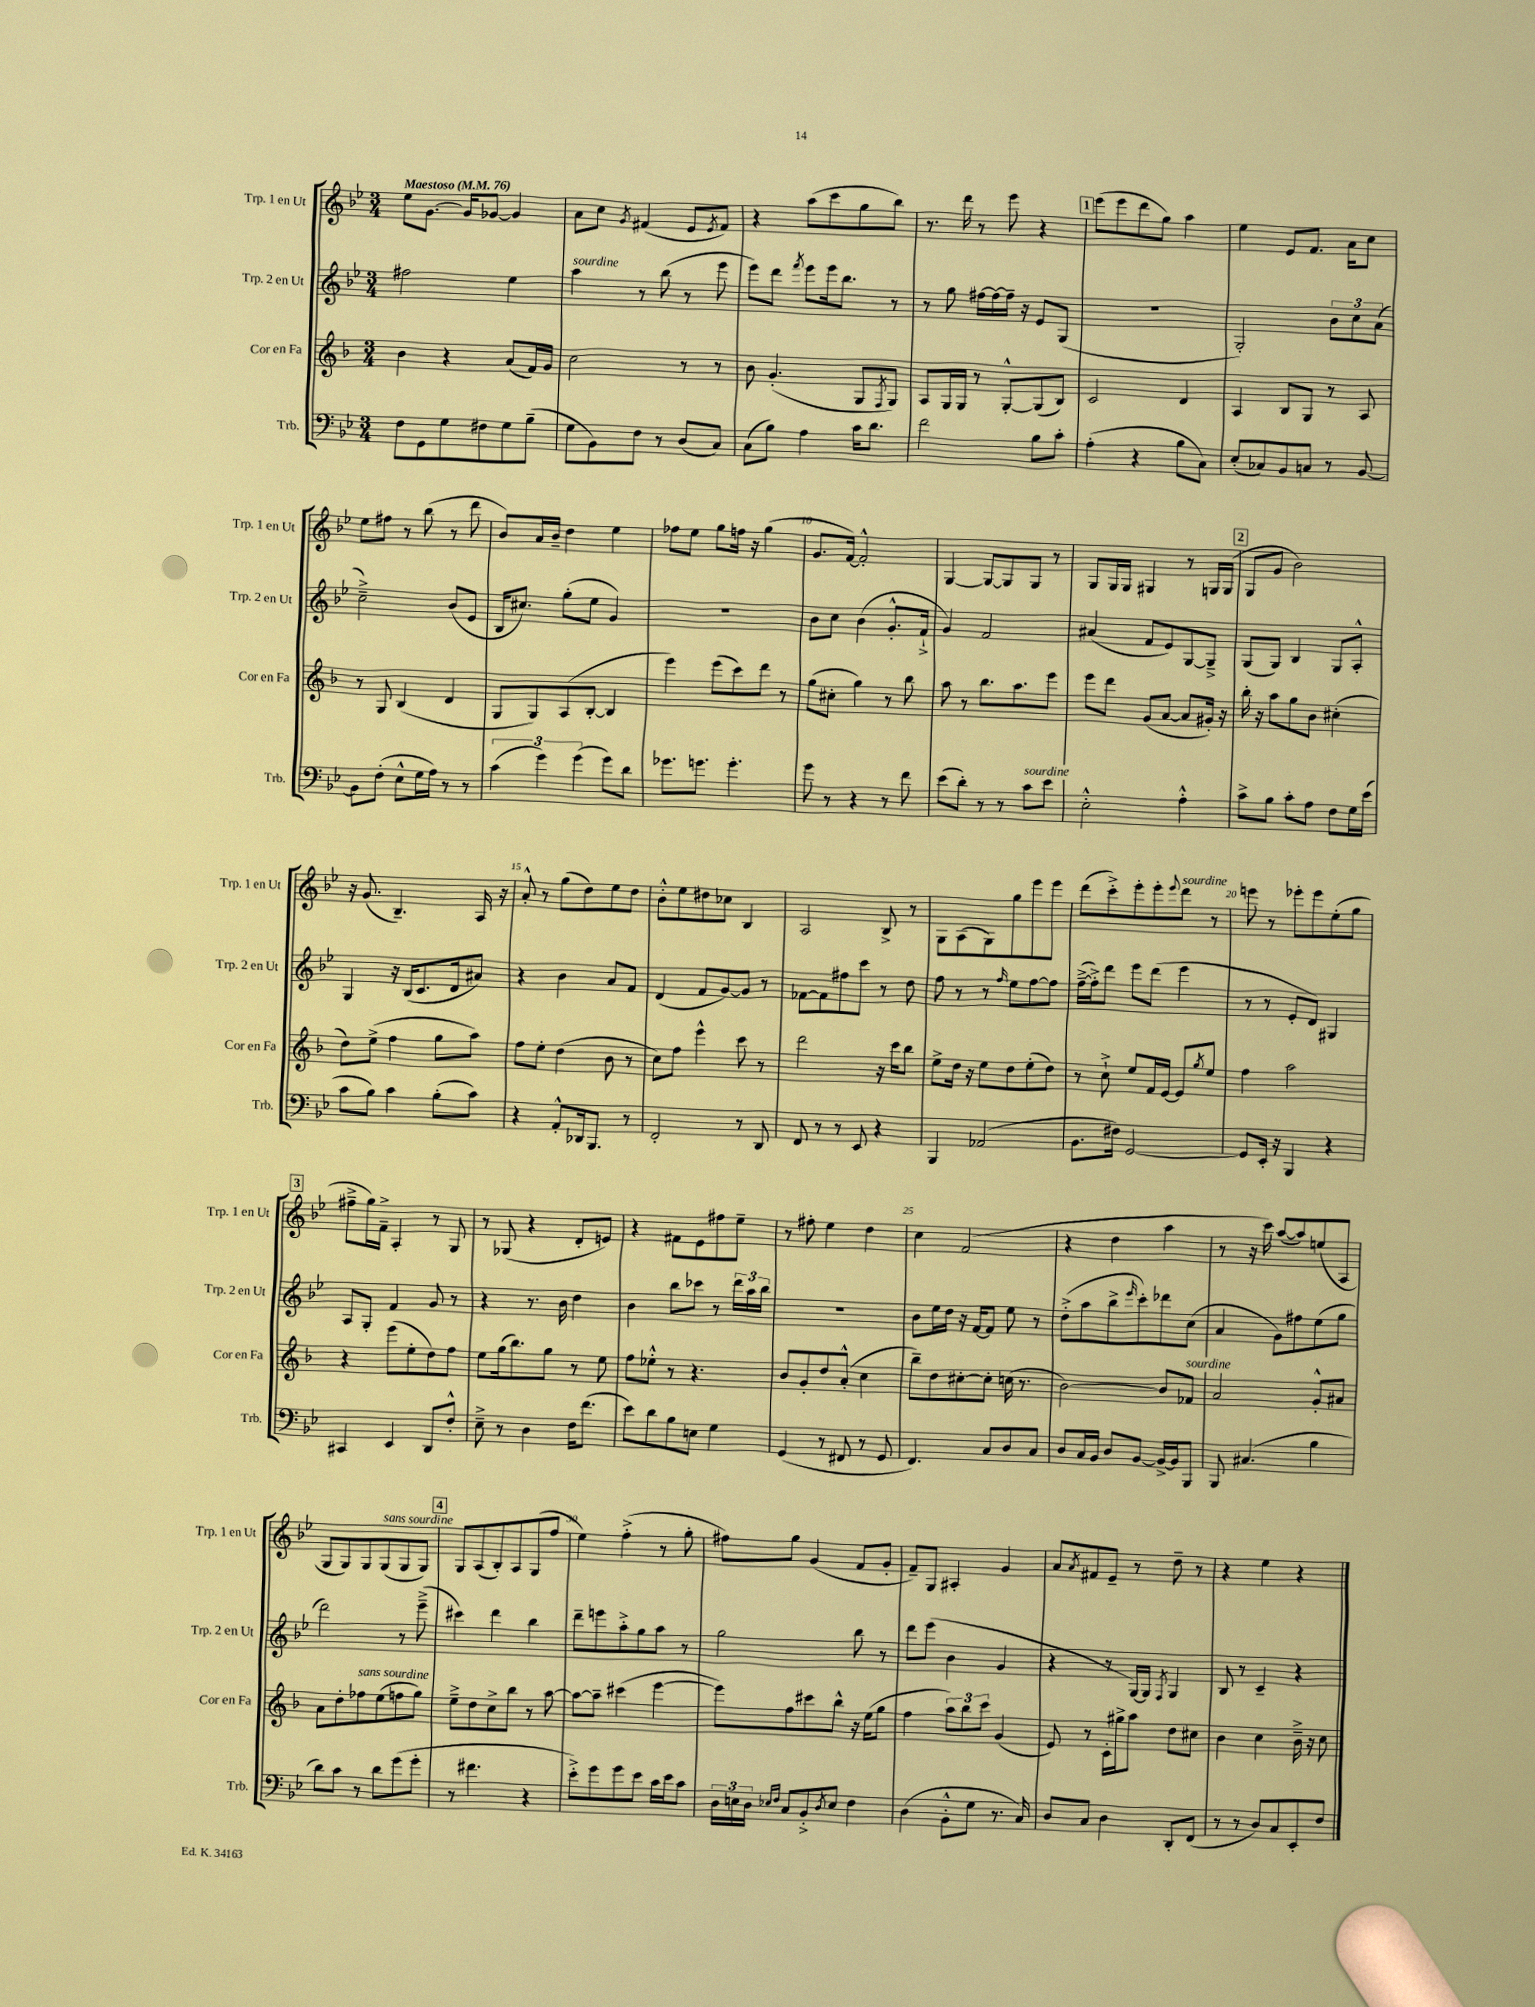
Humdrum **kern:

**kern	**kern	**kern	**kern
*part4	*part3	*part2	*part1
*staff4	*staff3	*staff2	*staff1
*I"Trb.	*I"Cor en Fa	*I"Trp. 2 en Ut	*I"Trp. 1 en Ut
*I'Trb.	*I'Cor en Fa	*I'Trp. 2 en Ut	*I'Trp. 1 en Ut
*clefF4	*clefG2	*clefG2	*clefG2
*k[b-e-]	*k[b-]	*k[b-e-]	*k[b-e-]
*M3/4	*M3/4	*M3/4	*M3/4
*MM76	*MM76	*MM76	*MM76
=1	=1	=1	=1
!	!	!	!LO:TX:a:B:t=Maestoso
8F\L	4b-\	2ff#X\	8ee-\L
8GG\	.	.	[8.g\J
8G\	4r	.	.
.	.	.	16g/KL]
8F#X\	.	.	[8g-X/J
8G\	(8a/L	4ee-\	4g-/]
(8B-~\J	16f/L)	.	.
.	16g/JJ	.	.
=2	=2	=2	=2
!	!	!LO:TX:a:i:t=sourdine	!
8G\L	2cc\	4aa\	8a\L
8BB-\)	.	.	8cc\J
.	.	.	8qg/
8F\J	.	8r	(4f#X/
8r	.	(8bb-\	.
(8D/L	8r	8r	8e-/L
.	.	.	8qe-/
8C/J)	8r	8eee-\	8f#/J)
=3	=3	=3	=3
(8C\L	8b-\	8eee-\L)	4r
8B-\J)	(4.g'/	8ddd\J	.
.	.	8qfff/	.
4A\	.	8eee-\L	(8aa\L
.	.	16eee-\k	8ccc\
.	.	8.bb-\J	.
16c\KL	8G/L	.	8gg\
8.d\J	.	.	.
.	8qF/	.	.
.	8G/J)	8r	8bb-\J)
=4	=4	=4	=4
2f\	8A/L	8r	8.r
.	16G/L	8gg\	.
.	16G/JJ	.	16ddd\
.	8r	[16ff#X\LL	8r
.	.	16ff#\_	.
.	[8G'^^/L	16ff#~\JJ]	8eee-\
.	.	16r	.
8B-\L	(8G/]	8e-/L	4r
8c'\J	8B-/J)	(8G/J	.
!!LO:REH:place=s1:t=1
=5	=5	=5	=5
(4A'\	2c/	2.r	(8eee-\L
.	.	.	8eee-\
4r	.	.	8ddd\
.	.	.	8gg\J)
8B-\L	4d/	.	4aa\
8C\J)	.	.	.
=6	=6	=6	=6
(8E-'/L	4A/	2G'/)	4ee-\
8C-X/)	.	.	.
8BB-/	8B-/L	.	8e-/L
8Cn/J	8G/J	.	8.f/J
8r	8r	12b-\L	.
.	.	.	16a\KL
.	.	12cc\	.
[8BB-/	8A/	.	8cc\J
.	.	(12a\J	.
!!LO:LB:g=z
=7	=7	=7	=7
8BB-\L]	8r	2cc~^\)	8ee-\L
(8F'\J	8G/	.	8ff#X\J
8E-^^\L	(4B-/	.	8r
16G\L	.	.	(8bb-\
16A\JJ)	.	.	.
8r	4d/	(8b-/L	8r
8r	.	8e-/J	8ddd\
=8	=8	=8	=8
(6c\	8G/L	16B-/KL	8b-/L)
.	.	8.cc#X/J)	.
.	8G/)	.	16a/L
6g\)	.	.	.
.	.	.	16b-~/JJ
.	(8A/	(8gg'\L	4dd\
(6g\	.	.	.
.	[8B-'/J	8ee-\J	.
8g\L)	4B-/]	4g/)	4ee-\
8d\J	.	.	.
=9	=9	=9	=9
8.g-X\L	4eee\)	2.r	8ff-X\L
.	.	.	8ee-\J
8.gn\J	.	.	.
.	(8eee\L	.	8gg\L
4.g'\	8ccc\)	.	16ffn\Jk
.	.	.	16r
.	8ddd\J	.	(4gg\
.	8r	.	.
=10	=10	=10	=10
8g\	(8gg\L	8b-\L	8.g/L
8r	8cc#X'\J	8cc\J	.
.	.	.	[16f/Jk)
4r	4gg\)	(4b-\	2f'^^/]
8r	8r	8.g'^^/L	.
8f\	8bb-\	.	.
.	.	16f`^/Jk	.
=11	=11	=11	=11
(8e-\L	8aa\	4g/)	[4G/
8d'\J)	8r	.	.
8r	8.bb-\L	2f/	8G/L_
8r	.	.	8G/]
.	8.aa\	.	.
!LO:TX:a:i:t=sourdine	!	!	!
8c\L	.	.	8G/J
8e-\J	8eee\J	.	8r
=12	=12	=12	=12
2E-'^^\	8eee\L	(4a#X/	8G/L
.	8ddd\J	.	16G/L
.	.	.	16G/JJ
.	(8g/L	8f/L	4G#X/
.	[8a/J	8e-/)	.
4A'^^\	8a/L]	[8G/	8r
.	16g#X'/Jk)	8G~^/J]	16Gn/LL
.	16r	.	(16G/JJ
!!LO:REH:place=s1:t=2
=13	=13	=13	=13
8c^\L	16bb-'\	(8G/L	8G/L
.	16r	.	.
8B-\J	8aa\L	8G/J)	8g/J
8c'\L	8gg\	4B-/	2b-\)
8A\J	8b-\J	.	.
8F\L	(4cc#X'\	8G/L	.
16G\L	.	8A'^^/J	.
(16e-\JJ	.	.	.
!!LO:LB:g=z
=14	=14	=14	=14
8c\L	8dd\L)	4G/	16r
.	.	.	(8.g/
8B-\J)	(8ee^\J	.	.
4c\	4ff\	16r	4.B-~/)
.	.	(16B-/KL	.
.	.	8.c/	.
(8B-'\L	8gg\L	.	.
.	.	16d/k	.
8c\J)	8aa\J)	8a#X/J)	16A/
.	.	.	16r
=15	=15	=15	=15
4r	8ff\L	4r	8a'^^/
.	8ee'\J	.	8r
8AA'^^/L	(4dd\	4b-\	(8gg\L
16DD-X/k	.	.	8dd\)
8.BBB-/J	.	.	.
.	8b-\	8a/L	8ee-\
8r	8r	8f/J	8dd\J
=16	=16	=16	=16
2FF'/	8cc\L)	(4d/	8b-'^^\L
.	8ff\J	.	8ee-\
.	4eee^^\	8f/L	8dd#X\
.	.	[8g/)	8cc-X\J
8r	8ccc\	8g/J]	4B-/
8DD/	8r	8r	.
=17	=17	=17	=17
8FF/	2ddd\	[8f-X\L	2A/
8r	.	8f-\]	.
8r	.	8ff#X\	.
8EE-/	.	8ccc\J	.
4r	16r	8r	8B-^/
.	16ccc\KL	.	.
.	8bb-\J	8dd\	8r
=18	=18	=18	=18
4BBB-/	8ee^\L	8ff\	8G\L
.	16dd\Jk	8r	(8A\
.	16r	.	.
(2AA-X/	8ee\L	8r	8G\)
.	.	16qqff/	.
.	8dd\	8ee-\L	8gg\
.	(8ee'\	[8ff\	8eee-\
.	8dd\J)	8ff\J]	8eee-\J
=19	=19	=19	=19
8.BB-\L	8r	([16ff~^\LL	(8ddd\L
.	.	16ff'^\J])	.
.	8cc`^\	8ddd\J	8ccc'^\)
16F#X\Jk)	.	.	.
[2GG/	8ee/L	8eee-\L	8eee-'\
.	16f/L	(8ddd\J	8eee-'\
.	[16e/JJ	.	.
.	.	.	8qqeee-/
!	!	!	!LO:TX:a:i:t=sourdine
.	8e/L]	4eee-\	8ddd\J
.	8qgg/	.	.
.	8ee/J	.	8r
=20	=20	=20	=20
8GG/L]	4ff\	8r	8eeen\
16EE-'/Jk	.	8r	8r
16r	.	.	.
4BBB-/	2aa\	8e-'/L	8eee-X'\L
.	.	8d/J)	8eee-\
4r	.	4G#X/	(8ee-'\
.	.	.	8gg\J
!!LO:LB:g=z
!!LO:REH:place=s1:t=3
=21	=21	=21	=21
4CC#X/	4r	8A/L	8ff#X~^\L
.	.	8G'/J	16gg\L)
.	.	.	16f~^\JJ
4EE-/	(8eee\L	4f/	4A'/
.	8ee'\	.	.
8DD/L	8dd\)	8g/	8r
8F'^^/J	8ff\J	8r	8G/
=22	=22	=22	=22
8E-~^\	8ee\L	4r	8r
8r	(16gg\k	.	(8G-X/
.	8.bb-\)	.	.
4D\	.	8.r	4r
.	8gg\J	.	.
.	.	16b-\	.
16F\KL	8r	4dd\	8d'/L
(8.f\J	.	.	.
.	8ee\	.	8en/J)
=23	=23	=23	=23
8e-\L)	8ff\L	4b-\	4r
8d\	8ee-X'^^\J	.	.
8B-\	8r	8bb-\L	8f#X\L
8En\J	4.r	8ccc-X\J	8e-\
4G\	.	8r	8ff#X\
.	.	24ddd\LL	8ee-~\J
.	.	24aa\	.
.	.	24bb-\JJ	.
=24	=24	=24	=24
(4GG/	8b-/L	2.r	8r
.	8g'/	.	8ff#X'\
8r	8dd/	.	4ee-\
8FF#X/	(8a'^^/J	.	.
8r	4cc\	.	4dd\
8GG/	.	.	.
=25	=25	=25	=25
4.FF/)	8bb-~\L)	8b-\L	4cc\
.	8dd\	16ee-\L	.
.	.	16dd\JJ	.
.	[8cc#X'\	16r	(2f/
.	.	[16f/KL	.
8C/L	8cc#'\J]	8f/J]	.
8D/	(16ccn\	8ee-\	.
.	8.r	.	.
8C/J	.	8r	.
=26	=26	=26	=26
8D/L	[2b-\)	(8dd'^\L	4r
16C/L	.	8aa\	.
16BB-/JJ	.	.	.
8D/L	.	8bb-^\	4dd\
.	.	16qqeee-/	.
[8BB-/J	.	8ccc'\)	.
16BB-^/LL_	8b-/L]	8ddd-X\	4aa\
16BB-/J]	.	.	.
!	!LO:TX:a:i:t=sourdine	!	!
8BBB-/J	8f-X/J	(8cc\J	.
=27	=27	=27	=27
8BBB-/	2a/	4a/	8r
(4.C#X/	.	.	16r
.	.	.	16ccc\)
.	.	8g\L)	([8aa/L
.	.	8ff#X\	8aa/])
4B-\	8g'^^/L	(8ee-\	(8een/
.	8a#X/J	8gg\J	8A/J
!!LO:LB:g=z
=28	=28	=28	=28
8d\L)	8a\L	2ddd\)	8G/L
8c\J	8dd'\	.	8G/)
!	!LO:TX:a:i:t=sans sourdine	!	!
8r	8ff-X\	.	8G/
!	!	!	!LO:TX:a:i:t=sans sourdine
8d\L	(8ee\	.	(8G/
(8g\	8ffn\	8r	8G/
8g'\J	8gg\J)	(8eee-~^\	8G/J)
!!LO:REH:place=s1:t=4
=29	=29	=29	=29
8r	8ee~^\L	4ccc#X\)	8G/L
4.f#X\	8dd\	.	(8A/
.	8cc^\	4ddd\	8B-'/)
.	8bb-\J	.	8A/
4r	8r	4bb-\	(8G/
.	[8aa\	.	8ff/J
=30	=30	=30	=30
8e-'^\L)	8aa\L_	8ddd~\L	4ee-\)
8g\	8aa~\J]	8eeen\	.
8g\	(4ccc#X\	8aa'^\	(4ff'^\
8e-\J	.	8gg\	.
16c\LL	[4eee\	8aa\J	8r
16e-\J	.	.	.
8c\J	.	8r	8gg'\
=31	=31	=31	=31
24D\LL	8eee\L])	2gg\	8ff#X\L)
24En\	.	.	.
24D\JJ	.	.	.
16qqE-X/LL	.	.	.
16qqF/JJ	.	.	.
8C/L	8ff\	.	8gg\J
8BB-'^/	8ccc#X\	.	(4g/
8qD/	.	.	.
8E-/J	8bb-^^\J	.	.
4F\	16r	8bb-\	8f/L
.	(16ee\KL	.	.
.	8gg\J	8r	8g'/J
=32	=32	=32	=32
(4D\	4ff\	8ddd\L	8f~/L)
.	.	(8eee-\J	8G/J
8BB-'^^\L	12aa\L)	4b-\	4A#X'/
.	12bb-\	.	.
8G\J	.	.	.
.	12ccc\J	.	.
8.r	(4g/	4g/	4g/
16C/)	.	.	.
=33	=33	=33	=33
8D/L	8e/)	4r	8a/L
.	.	.	8qa/
8C/J	8r	.	8f#X/
4D\	16c'\LL	8r	8e-~/J
.	16gg#X^\J	.	.
.	8aa\J	[16G/LL)	8r
.	.	16G/JJ]	.
.	.	8qF/	.
8DD'/L	8dd\L	4G/	8dd~\
(8FF/J	8cc#X\J	.	8r
=34	=34	=34	=34
8r	4b-\	8B-/	4r
8r	.	8r	.
8D/L)	4cc\	4c~/	4ee-\
8C/	.	.	.
8EE-'/	16b-~^\	4r	4r
.	16r	.	.
8F/J	8cc\	.	.
==	==	==	==
*-	*-	*-	*-
